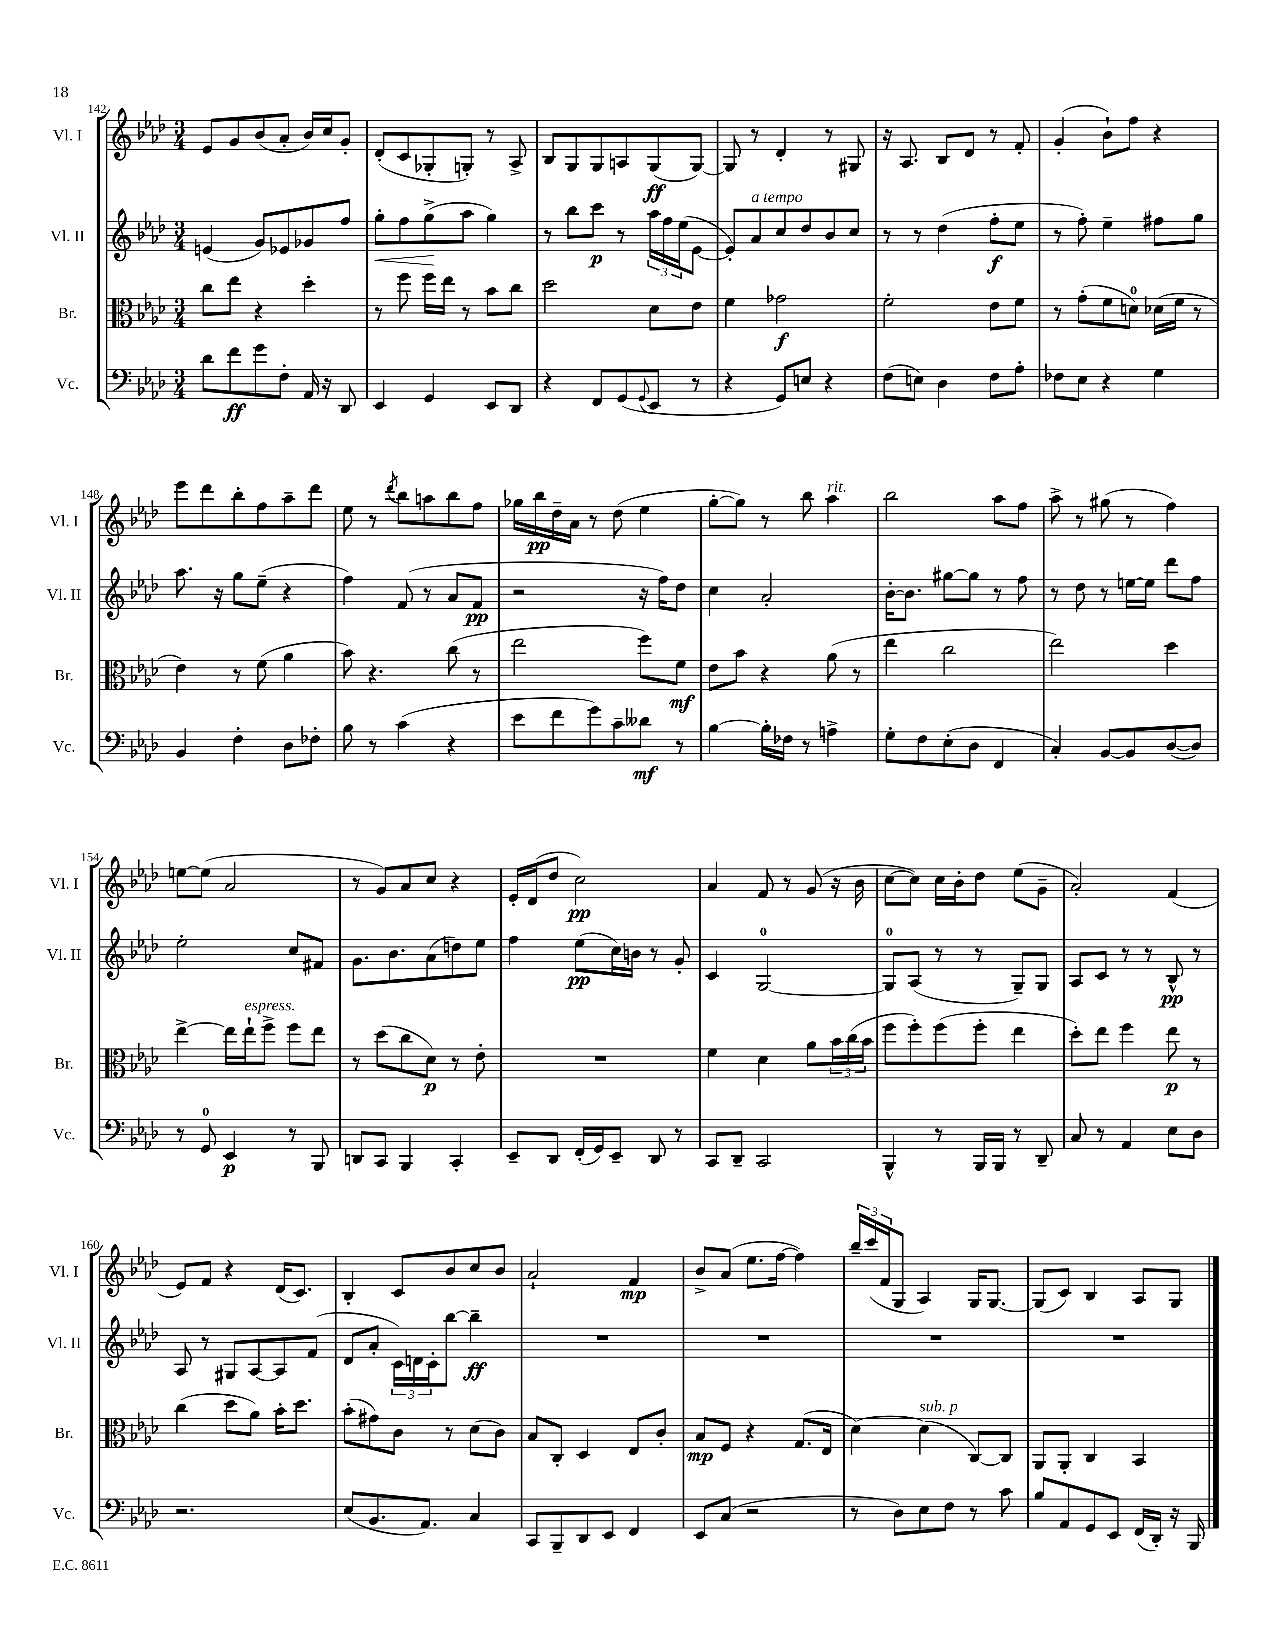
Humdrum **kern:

**kern	**kern	**kern	**kern
*staff4	*staff3	*staff2	*staff1
*clefF4	*clefC3	*clefG2	*clefG2
*k[b-e-a-d-]	*k[b-e-a-d-]	*k[b-e-a-d-]	*k[b-e-a-d-]
*M3/4	*M3/4	*M3/4	*M3/4
8d-\L	8cc\L	(4e/	8e-/L
8f\	8ee-\J	.	8g/
8g\	4r	8g/L)	(8b-/
8F'\J	.	8e-/	8a-'/J
16AA-/	4dd-'\	8g-/	16b-/LL)
16r	.	.	16cc/J
8DD-/	.	8ff/J	8g'/J
=	=	=	=
4EE-/	8r	8gg'\L	(8d-'/L
.	8ff\	8ff\	8c/
4GG/	16ff\LL	(8gg^\	8G-'/
.	16ee-\JJ	.	.
.	8r	8aa-\J	8G'/J)
8EE-/L	8b-\L	4gg\)	8r
8DD-/J	8cc\J	.	8A-^/
=	=	=	=
4r	2dd-\	8r	8B-/L
.	.	8bb-\L	8G/
8FF/L	.	8ccc\J	8G/
(8GG/	.	8r	8A/
8qqGG/	.	.	.
8EE-/J	8d-\L	24aa-\LL	(8G/
.	.	24ff\	.
.	.	(24ee-\J	.
8r	8e-\J	[8e-\J	[8G/J)
=	=	=	=
4r	4f\	8e-'/]L)	8G/]
.	.	8a-/	8r
8GG/L)	2g-\	8cc/	4d-'/
8E/J	.	8dd-/	.
4r	.	8b-/	8r
.	.	8cc/J	8G#/
=	=	=	=
(8F\L	2f'\	8r	16r
.	.	.	8.A-/
8E\J)	.	8r	.
4D-\	.	(4dd-\	8B-/L
.	.	.	8d-/J
8F\L	8e-\L	8ff'\L	8r
8A-'\J	8f\J	8ee-\J	8f'/
=	=	=	=
8F-\L	8r	8r	(4g'/
8E-\J	(8g'\L	8ff'\)	.
4r	8f\	4ee-~\	8b-`\L)
.	8d\J)	.	8ff\J
4G\	(16d-\LL	8ff#\L	4r
.	16f\JJ	.	.
.	8r	8gg\J	.
=	=	=	=
4BB-/	4e-\)	8.aa-\	8eee-\L
.	.	.	8ddd-\
.	.	16r	.
4F'\	8r	8gg\L	8bb-'\
.	(8f\	(8ee-~\J	8ff\
8D-\L	4a-\	4r	8aa-~\
8F-'\J	.	.	8ddd-\J
=	=	=	=
8B-\	8b-\)	4ff\)	8ee-\
8r	4.r	.	8r
.	.	.	8qddd-/
(4c\	.	(8f/	8bb-\L
.	.	8r	8aa\
4r	(8cc\	8a-/L	8bb-\
.	8r	8f/J	8ff\J
=	=	=	=
8e-\L	2ee-\	2r	16gg-\LL
.	.	.	16bb-\
8f\	.	.	16dd-~\
.	.	.	16a-\JJ
8g\)	.	.	8r
8c~\	.	.	(8dd-\
8d--\J	8ff\L)	16r	4ee-\
.	.	16ff\LK)	.
8r	8f\J	8dd-\J	.
=	=	=	=
[4B-\	8e-\L	4cc\	[8gg'\L
.	8b-\J	.	8gg\]J)
16B-'\]LL	4r	2a-'/	8r
16F-\JJ	.	.	.
8r	.	.	8bb-\
4A^\	(8a-\	.	4aa-\
.	8r	.	.
=	=	=	=
8G'\L	4ee-\	[16b-'\LK	2bb-\
.	.	8.b-\]J	.
8F\	.	.	.
(8E-'\	2cc\	[8gg#\L	.
8D-\J	.	8gg#\]J	.
4FF/	.	8r	8aa-\L
.	.	8ff\	8ff\J
=	=	=	=
4C'/)	2ee-\)	8r	8aa-^\
.	.	8dd-\	8r
[8BB-/L	.	8r	(8gg#\
8BB-/]	.	[16ee\LL	8r
.	.	16ee\]JJ	.
([8D-/	4dd-\	8ddd-\L	4ff\)
8D-/]J)	.	8ff\J	.
=	=	=	=
8r	[4ee-^\	2ee-'\	[8ee\L
8GG/	.	.	(8ee\]J
4EE-/	16ee-\]LL	.	2a-/
.	16ee-`\J	.	.
.	8ff^\J	.	.
8r	8ff\L	8cc/L	.
8BBB-/	8ee-\J	8f#/J	.
=	=	=	=
8DD/L	8r	8.g\L	8r
8CC/J	(8dd-\L	.	8g/L)
.	.	8.b-\	.
4BBB-/	8cc\	.	8a-/
.	8d-\J)	(8a-\	8cc/J
4CC'/	8r	8dd\)	4r
.	8e-'\	8ee-\J	.
=	=	=	=
8EE-~/L	2.r	4ff\	16e-'/LL
.	.	.	(16d-/J
8DD-/J	.	.	8dd-/J
(16FF'/LL	.	(8ee-\L	2cc\)
16GG/J)	.	.	.
8EE-~/J	.	16cc\L)	.
.	.	16b\JJ	.
8DD-/	.	8r	.
8r	.	8g'/	.
=	=	=	=
8CC/L	4f\	4c/	4a-/
8DD-~/J	.	.	.
2CC/	4d-\	[2G/	8f/
.	.	.	8r
.	8a-\L	.	(8g/
.	24b-\L	.	16r
.	(24cc\	.	.
.	.	.	16b-\
.	24b-\JJ	.	.
=	=	=	=
4BBB-^^/	8ff\L	8G/]L	[8cc\L
.	8ff'\)	(8A-/J	8cc\]J)
8r	(8ff\	8r	16cc\LL
.	.	.	16b-'\J
16BBB-/LL	8ff'\J	8r	8dd-\J
16BBB-/JJ	.	.	.
8r	4ee-\	8G~/L)	(8ee-\L
8DD-~/	.	8G/J	8g~\J
=	=	=	=
8C/	8dd-'\L)	8A-/L	2a-'/)
8r	8ee-\J	8c/J	.
4AA-/	4ff\	8r	.
.	.	8r	.
8E-\L	8ee-\	8B-^^/	(4f/
8D-\J	8r	8r	.
=	=	=	=
2.r	(4cc\	8A-/	8e-/L)
.	.	8r	8f/J
.	8dd-\L	8G#/L	4r
.	8a-\J)	[8A-/	.
.	16b-'\LK	8A-/]	(16d-/LK
.	8.dd-\J	.	8.c/J)
.	.	(8f/J	.
=	=	=	=
(8E-/L	(8b-'\L	8d-/L	4B-'/
8.BB-/	8g#\)	8a-'/J	.
.	8c\J	24c\LL)	8c/L
.	.	24d\	.
8.AA-/J)	.	.	.
.	.	24c'\J	.
.	8r	[8bb-\J	8b-/
4C/	(8d-\L	4bb-~\]	8cc/
.	8c\J)	.	8b-/J
=	=	=	=
8CC/L	8B-/L	2.r	2a-`/
8BBB-~/	8C'/J	.	.
8DD-/	4D-/	.	.
8EE-/J	.	.	.
4FF/	8E-/L	.	4f/
.	8c'/J	.	.
=	=	=	=
8EE-/L	8B-/L	2.r	8b-^/L
(8C/J	8F/J	.	(8a-/J
2r	4r	.	8.ee-\L
.	.	.	[16ff\Jk
.	(8.G/L	.	4ff\])
.	16E-/Jk	.	.
=	=	=	=
8r	[4d-\)	2.r	24bb-~/LL
.	.	.	(24ccc/
.	.	.	24f/J
8D-\L)	.	.	8G/J
8E-\	(4d-\]	.	4A-/)
8F\J	.	.	.
8r	[8C/L)	.	16G/LK
.	.	.	[8.G/J
8c\	8C/]J	.	.
=	=	=	=
8B-/L	8AA-/L	2.r	(8G/]L
8AA-/	8AA-'/J	.	8c/J)
8GG/	4C/	.	4B-/
8EE-/J	.	.	.
(16FF/LL	4BB-/	.	8A-/L
16DD-'/JJ)	.	.	.
16r	.	.	8G/J
16BBB-/	.	.	.
==	==	==	==
*-	*-	*-	*-
